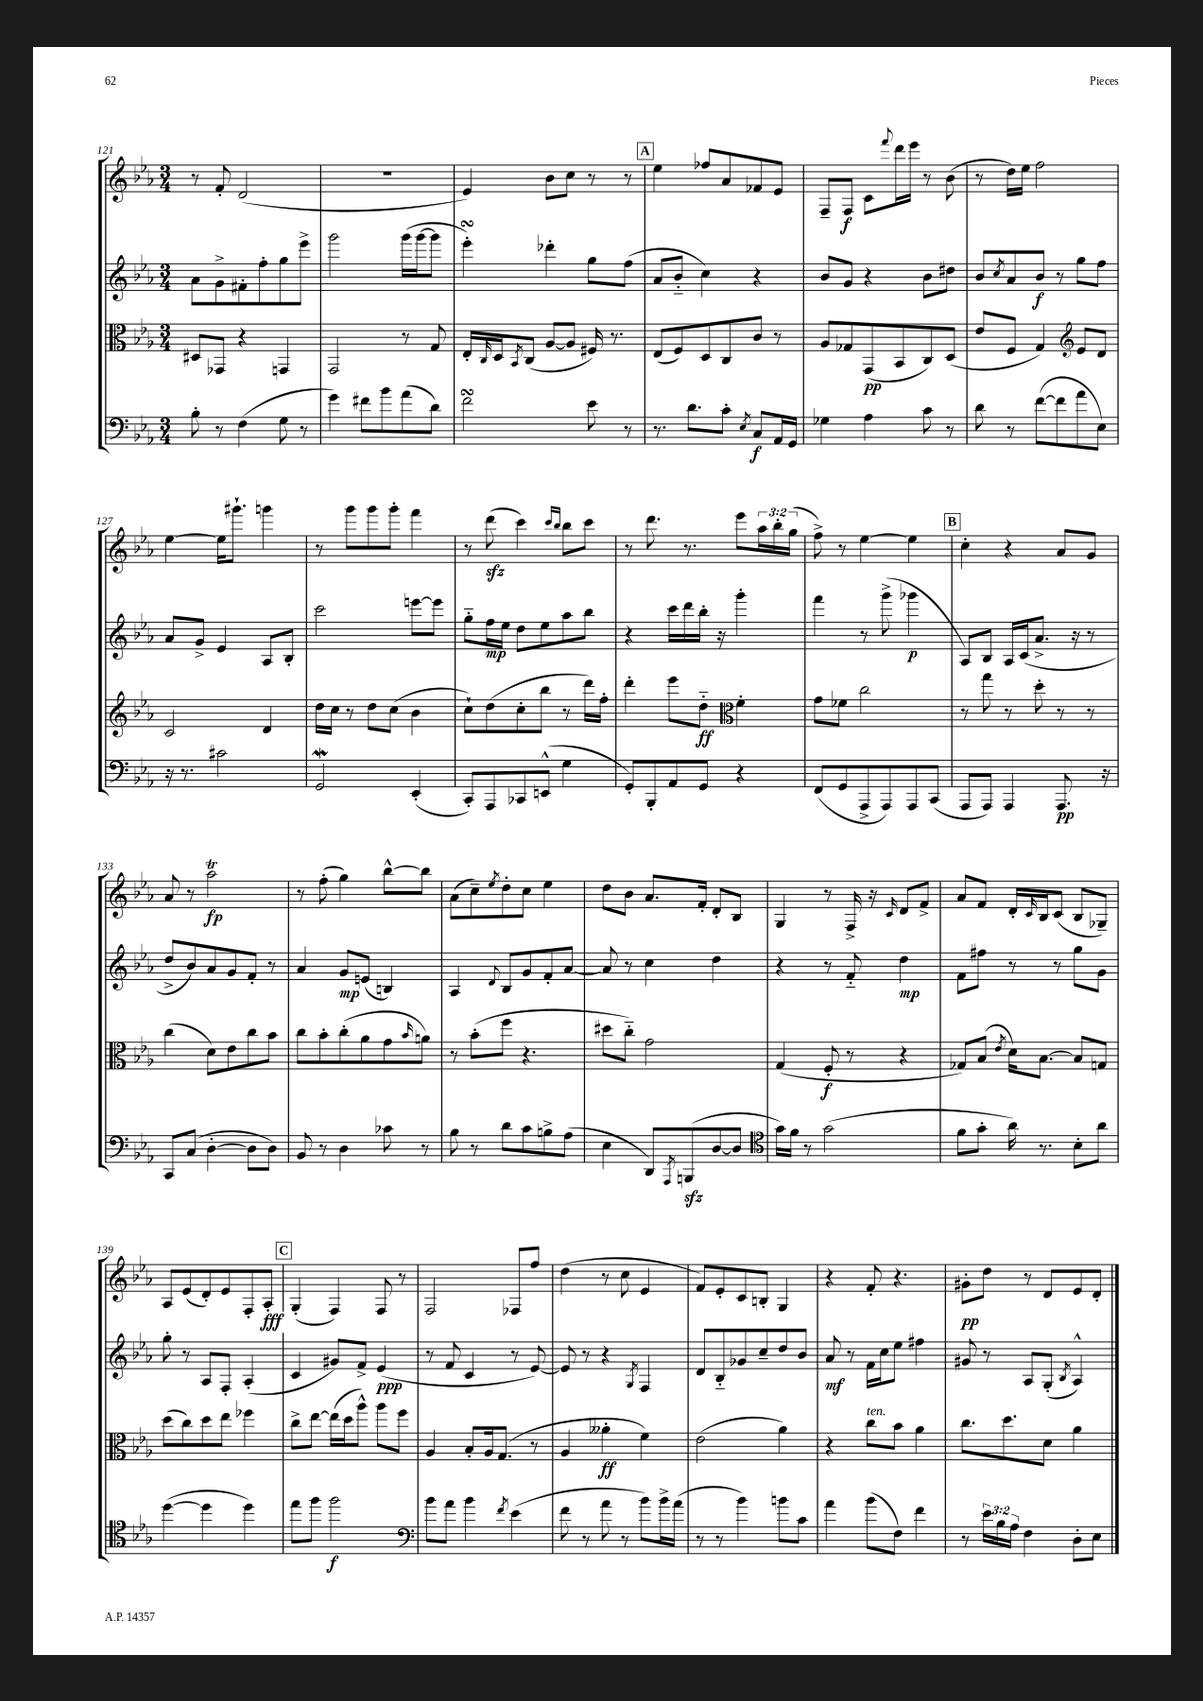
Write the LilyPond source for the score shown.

<<
\new StaffGroup <<
\new Staff = "s0" {
    \clef treble \key ees \major \numericTimeSignature \time 3/4 \override Staff.TupletNumber.text = #tuplet-number::calc-fraction-text
    r8 f'8-. d'2( |
    R2. |
    ees'4) bes'8 c''8 r8 r8 |
    \mark \markup { \box "A" } ees''4 fes''8 aes'8 fes'8 ees'8 |
    f8-- f8\f c'8 \appoggiatura { f'''8 } d'''16 ees'''16 r8 bes'8( |
    r8 d''16) ees''16 f''2 |
    ees''4~ ees''16 gis'''8.-! g'''4 |
    r8 g'''8 g'''8 g'''8-. f'''4 |
    r8 d'''8\sfz( c'''4) \grace { c'''16 bes''16 } bes''8 c'''8 |
    r8 d'''8. r8. ees'''8 \tuplet 3/2 { aes''16 bes''16-. g''16( } |
    f''8->) r8 ees''4~ ees''4 |
    \mark \markup { \box "B" } c''4-. r4 aes'8 g'8 |
    aes'8 r8 aes''2\trill\fp |
    r8 f''8-.( g''4) bes''8~-^ bes''8 |
    aes'8( c''8--) \acciaccatura { ees''8 } d''8-. c''8 ees''4 |
    d''8 bes'8 aes'8. f'16-. d'8-. bes8 |
    g4 r8 f16-> r16 \grace { c'16 } d'8 f'8-> |
    aes'8 f'8 d'16-. \grace { c'16 } bes16 c'8( bes8 ges8--) |
    aes8 ees'8( d'8-.) ees'8 f8-. aes8-.\fff |
    \mark \markup { \box "C" } g4-.( f4) f8 r8 |
    f2 fes8 f''8 |
    d''4( r8 c''8 ees'4 |
    f'8) ees'8-. c'8 b8-. g4 |
    r4 f'8-. r4. |
    gis'8-.\pp d''8 r8 d'8 ees'8 d'8-. \bar "|." |
}
\new Staff = "s1" {
    \clef treble \key ees \major \numericTimeSignature \time 3/4
    aes'8 g'8-> fis'8-. f''8-. g''8 ees'''8-> |
    g'''2 g'''16( g'''16~ g'''8 |
    ees'''4-.\turn) des'''4-. g''8 f''8( |
    \mark \markup { \box "A" } aes'8 bes'8-_ c''4) r4 |
    bes'8 g'8 r4 bes'8 dis''8 |
    bes'8 \acciaccatura { c''8 } aes'8 bes'8\f r8 g''8 f''8 |
    aes'8 g'8-> ees'4 aes8 bes8-. |
    c'''2 e'''8~ e'''8 |
    g''8-_ f''16\mp ees''16 d''8 ees''8 aes''8 bes''8 |
    r4 c'''16 d'''16 bes''16-. r16 g'''4-. |
    f'''4 r8 g'''8->( ges'''4\p |
    \mark \markup { \box "B" } aes8) bes8 aes16 c'16( aes'8.-> r16 r8 |
    d''8-> bes'8) aes'8 g'8 f'8-. r8 |
    aes'4 g'8\mp e'8( b4) |
    aes4 \appoggiatura { d'8 } bes8 g'8 f'8-. aes'8~ |
    aes'8 r8 c''4 d''4 |
    r4 r8 f'8-_ d''4\mp |
    f'8 fis''8 r8 r8 g''8 g'8 |
    g''8-. r8 aes8 f8-. aes4-.( |
    \mark \markup { \box "C" } c'4 gis'8) f'8-> ees'4\ppp( |
    r8 f'8 c'4 r8 ees'8~) |
    ees'8 r8 r4 \acciaccatura { g8 } f4 |
    d'8 bes8-_ ges'8 c''8-- d''8 bes'8 |
    aes'8\mf r8 f'16 c''16 ees''8 fis''4 |
    gis'8 r8 aes8 g8-.( \acciaccatura { bes8 } aes4-^) \bar "|." |
}
\new Staff = "s2" {
    \clef alto \key ees \major \numericTimeSignature \time 3/4
    dis8 ges,8 r4 g,4 |
    g,2 r8 g8 |
    ees16-. \grace { c16 } d16 \acciaccatura { bes,8 } c8( aes8~ aes8 fis16) r8. |
    \mark \markup { \box "A" } ees8( f8) d8 c8 c'8 r8 |
    aes8 ges8 g,8\pp( bes,8 c8) d8( |
    ees'8 f8 g4) \clef treble ees'8 d'8 |
    c'2 d'4 |
    d''16 c''16 r8 d''8 c''8( bes'4 |
    c''8-!) d''8( c''8-. bes''8 r8 d'''16) f''16-. |
    d'''4-. ees'''8 d''8-_\ff \clef alto f'4-. |
    g'8 fes'8 c''2 |
    \mark \markup { \box "B" } r8 g''8 r8 d''8-. r8 r8 |
    c''4( d'8) ees'8 c''8 bes'8 |
    c''8 bes'8-. c''8-.( aes'8 g'8 \grace { bes'16 } a'8) |
    r8 bes'8-.( f''8 r4. |
    dis''8 c''8-_) g'2 |
    g4( f8-.\f r8 r4 |
    ges8) bes8( \acciaccatura { ees'8 } d'16) bes8.~ bes8 g8 |
    d''8( c''8) d''8 ees''8 fes''4 |
    \mark \markup { \box "C" } c''8-> ees''8~ ees''16( d''16 aes''8-^) aes''8 f''8 |
    aes4 bes8-. aes16 g8.( r8 |
    aes4 aeses'4-.\ff f'4) |
    ees'2( aes'4) |
    r4 c''8^\markup { \italic "ten." } bes'8 aes'4 |
    c''8. d''8. d'8 aes'4 \bar "|." |
}
\new Staff = "s3" {
    \clef bass \key ees \major \numericTimeSignature \time 3/4 \override Staff.TupletNumber.text = #tuplet-number::calc-fraction-text
    bes8-. r8 f4( g8 r8 |
    g'4) fis'8 bes'8 aes'8( d'8) |
    f'2\turn ees'8 r8 |
    \mark \markup { \box "A" } r8. d'8. c'8-. \acciaccatura { ees8 } c8\f aes,16 g,16 |
    ges4 aes4 c'8 r8 |
    d'8 r8 f'8~( f'8 aes'8 ees8) |
    r16 r8. cis'2 |
    g,2\mordent ees,4-.( |
    c,8-.) aes,,8 ces,8 e,8-^( g4 |
    g,8-.) bes,,8-. aes,8 g,8 r4 |
    f,8( g,8 aes,,8-> aes,,8) aes,,8 c,8( |
    \mark \markup { \box "B" } aes,,8 aes,,8) aes,,4 aes,,8.\pp r16 |
    c,8 c8( d4~-. d8 d8) |
    bes,8 r8 d4 ces'8 r8 |
    bes8 r8 d'8 c'8 b8-> aes8( |
    ees4 d,8) \acciaccatura { aes,,8 } b,,8\sfz( d8~ d8 |
    \clef tenor g'16) f'16 r8 g'2( |
    f'8 g'8-. aes'16) r8. bes8-. aes'8 |
    d''4~( d''4 d''4) |
    \mark \markup { \box "C" } ees''8 f''8 f''2\f |
    \clef bass bes'8 aes'8 bes'4 \acciaccatura { f'8 } ees'4( |
    f'8 r8 aes'8 r8 bes'8) bes'16-> aes'16( |
    r8 r8 bes'4) b'8 c'8 |
    aes'4 bes'8( f8) f'4 |
    r8 \tuplet 3/2 { ees'16 bes16 aes16 } f4 d8-. ees8 \bar "|." |
}
>>
>>
\layout { \context { \Score currentBarNumber = #121 } }
